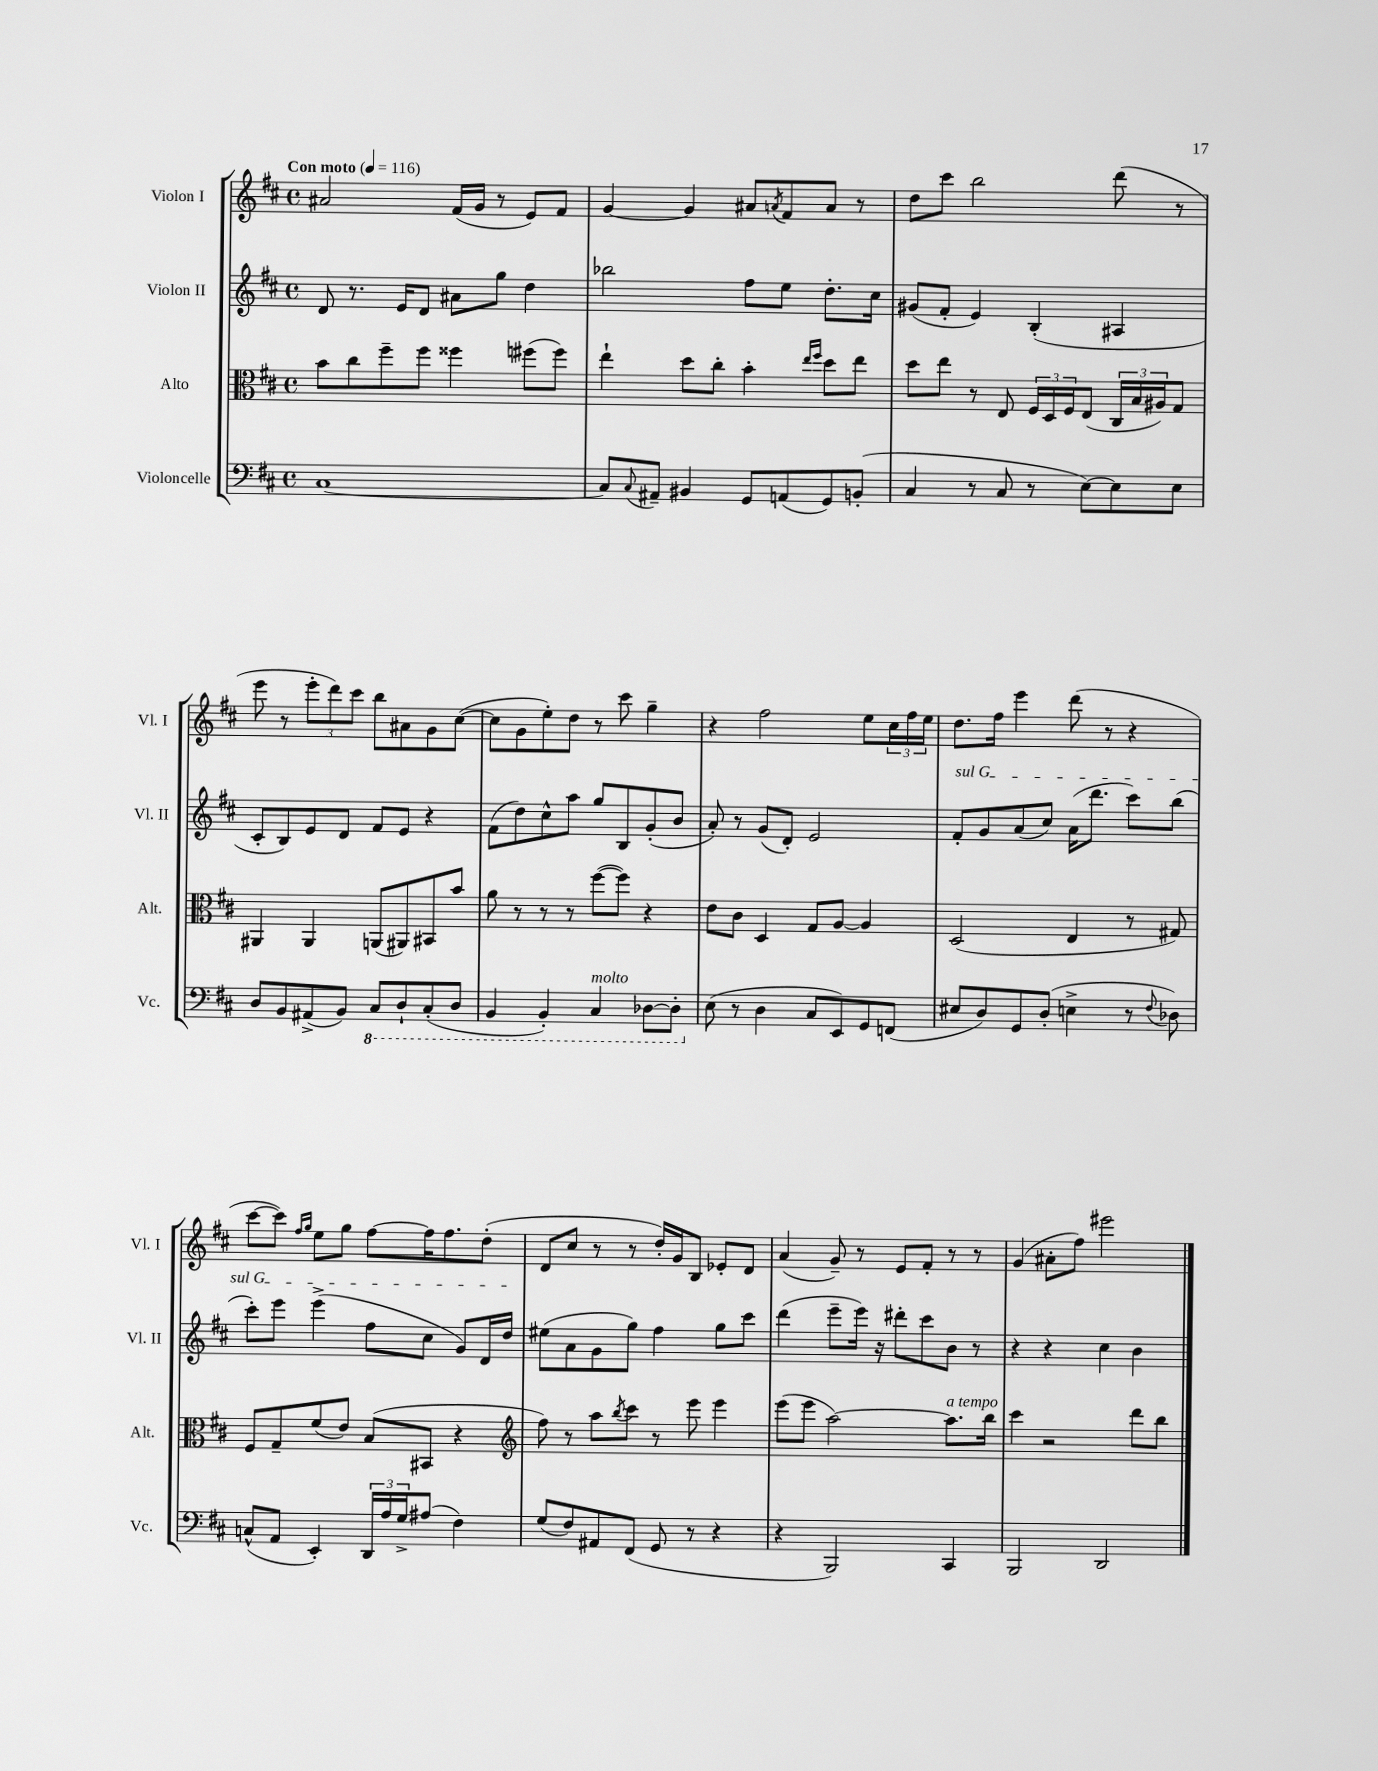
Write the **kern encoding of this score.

**kern	**kern	**kern	**kern
*staff4	*staff3	*staff2	*staff1
*clefF4	*clefC3	*clefG2	*clefG2
*k[f#c#]	*k[f#c#]	*k[f#c#]	*k[f#c#]
*M4/4	*M4/4	*M4/4	*M4/4
*met(c)	*met(c)	*met(c)	*met(c)
*MM116	*MM116	*MM116	*MM116
[1C#	8b	8d	2a#
.	8cc#	8.r	.
.	8ff#~	.	.
.	.	16e	.
.	8ff#	8d	.
.	4ff##	8a#	(16f#
.	.	.	16g
.	.	8gg	8r
.	(8ff#	4dd	8e)
.	8ff#)	.	8f#
=	=	=	=
8C#]	4ee`	2bb-	[4g
8qqC#	.	.	.
8AA#~	.	.	.
4BB#	8dd	.	4g]
.	8cc#'	.	.
8GG	4b'	8ff#	8a#
.	.	.	8qa
(8AA	.	8ee	8f#
.	16qqee	.	.
.	16qqff#	.	.
8GG)	8dd	8.dd'	8a
(8BB'	8ee	.	8r
.	.	16cc#	.
=	=	=	=
4C#	8dd	(8g#	8dd
.	8ee	8f#'	8ccc#
8r	8r	4e)	2bb
8C#	8E	.	.
8r	24F#	(4B'	.
.	24D	.	.
.	24F#	.	.
[8E)	(8E	.	.
8E]	24C#	4A#	(8ddd
.	24B	.	.
.	24A#)	.	.
8E	8G	.	8r
=	=	=	=
8D	4AA#	8c#'	8eee
8BB	.	8B)	8r
(8AA#^	4AA#	8e	12eee'
.	.	.	12ddd)
8BB)	.	8d	.
.	.	.	12ccc#
8CC#	(8AA	8f#	8bb
8DD`	8AA#)	8e	8a#
(8CC#'	8BB#	4r	8g
8DD	8b	.	([8cc#
=	=	=	=
4BBB	8a	(8f#	8cc#]
.	8r	8dd)	8g
4BBB')	8r	8cc#^^	8ee')
.	8r	8aa	8dd
4CC#	([8ff#	8gg	8r
.	8ff#])	8B	8ccc#
[8DD-	4r	(8g'	4gg~
8DD-']	.	8b	.
=	=	=	=
(8E	8e	8a')	4r
8r	8c#	8r	.
4D	4D	(8g	2ff#
.	.	8d')	.
8C#	8G	2e	.
8EE)	[8A	.	.
8GG	4A]	.	8ee
(8FF	.	.	24cc#
.	.	.	24ff#
.	.	.	24ee
=	=	=	=
8E#	(2D	8f#'	8.dd
8D)	.	8g	.
.	.	.	16ff#
8GG	.	(8a	4eee
(8D'	.	8cc#)	.
4E^	4E	(16a	(8ddd
.	.	8.ddd	.
.	.	.	8r
8r	8r	8ccc#)	4r
8qqF#	.	.	.
8D-)	8G#)	(8bb	.
=	=	=	=
(8C^^	8F#	8ccc#')	[8ccc#
8AA	8G~	8eee	8ccc#])
.	.	.	16qqff#
.	.	.	16qqgg
4EE')	(8f#	(4eee^	8ee
.	8e)	.	8gg
24DD	(8B	8ff#	[8ff#
24A	.	.	.
24G^	.	.	.
(8A#	8BB#	8cc#	16ff#]
.	.	.	8.ff#
4F#)	4r	8g)	.
.	.	16d	(8dd'
.	.	16dd	.
=	=	=	=
*	*clefG2	*	*
(8G	8ff#)	(8ee#	8d
8F#)	8r	8a	8cc#
8AA#	8aa	8g	8r
.	8qbb	.	.
(8FF#	8ccc#	8gg)	8r
8GG	8r	4ff#	16dd')
.	.	.	16g
8r	8eee	.	8B
4r	4eee	8gg	8e-'
.	.	8ccc#	8d
=	=	=	=
4r	(8eee	(4ddd	(4a
.	8eee	.	.
2BBB)	[2aa)	8eee~	8g~)
.	.	16eee)	8r
.	.	16r	.
.	.	8ddd#'	8e
.	.	8ccc#	8f#'
4CC#	8.aa]	8b	8r
.	.	8r	8r
.	16bb	.	.
=	=	=	=
2BBB	4ccc#	4r	(4g
.	2r	4r	8a#'
.	.	.	8ff#)
2DD	.	4cc#	2eee#
.	8ddd	4b	.
.	8bb	.	.
==	==	==	==
*-	*-	*-	*-
